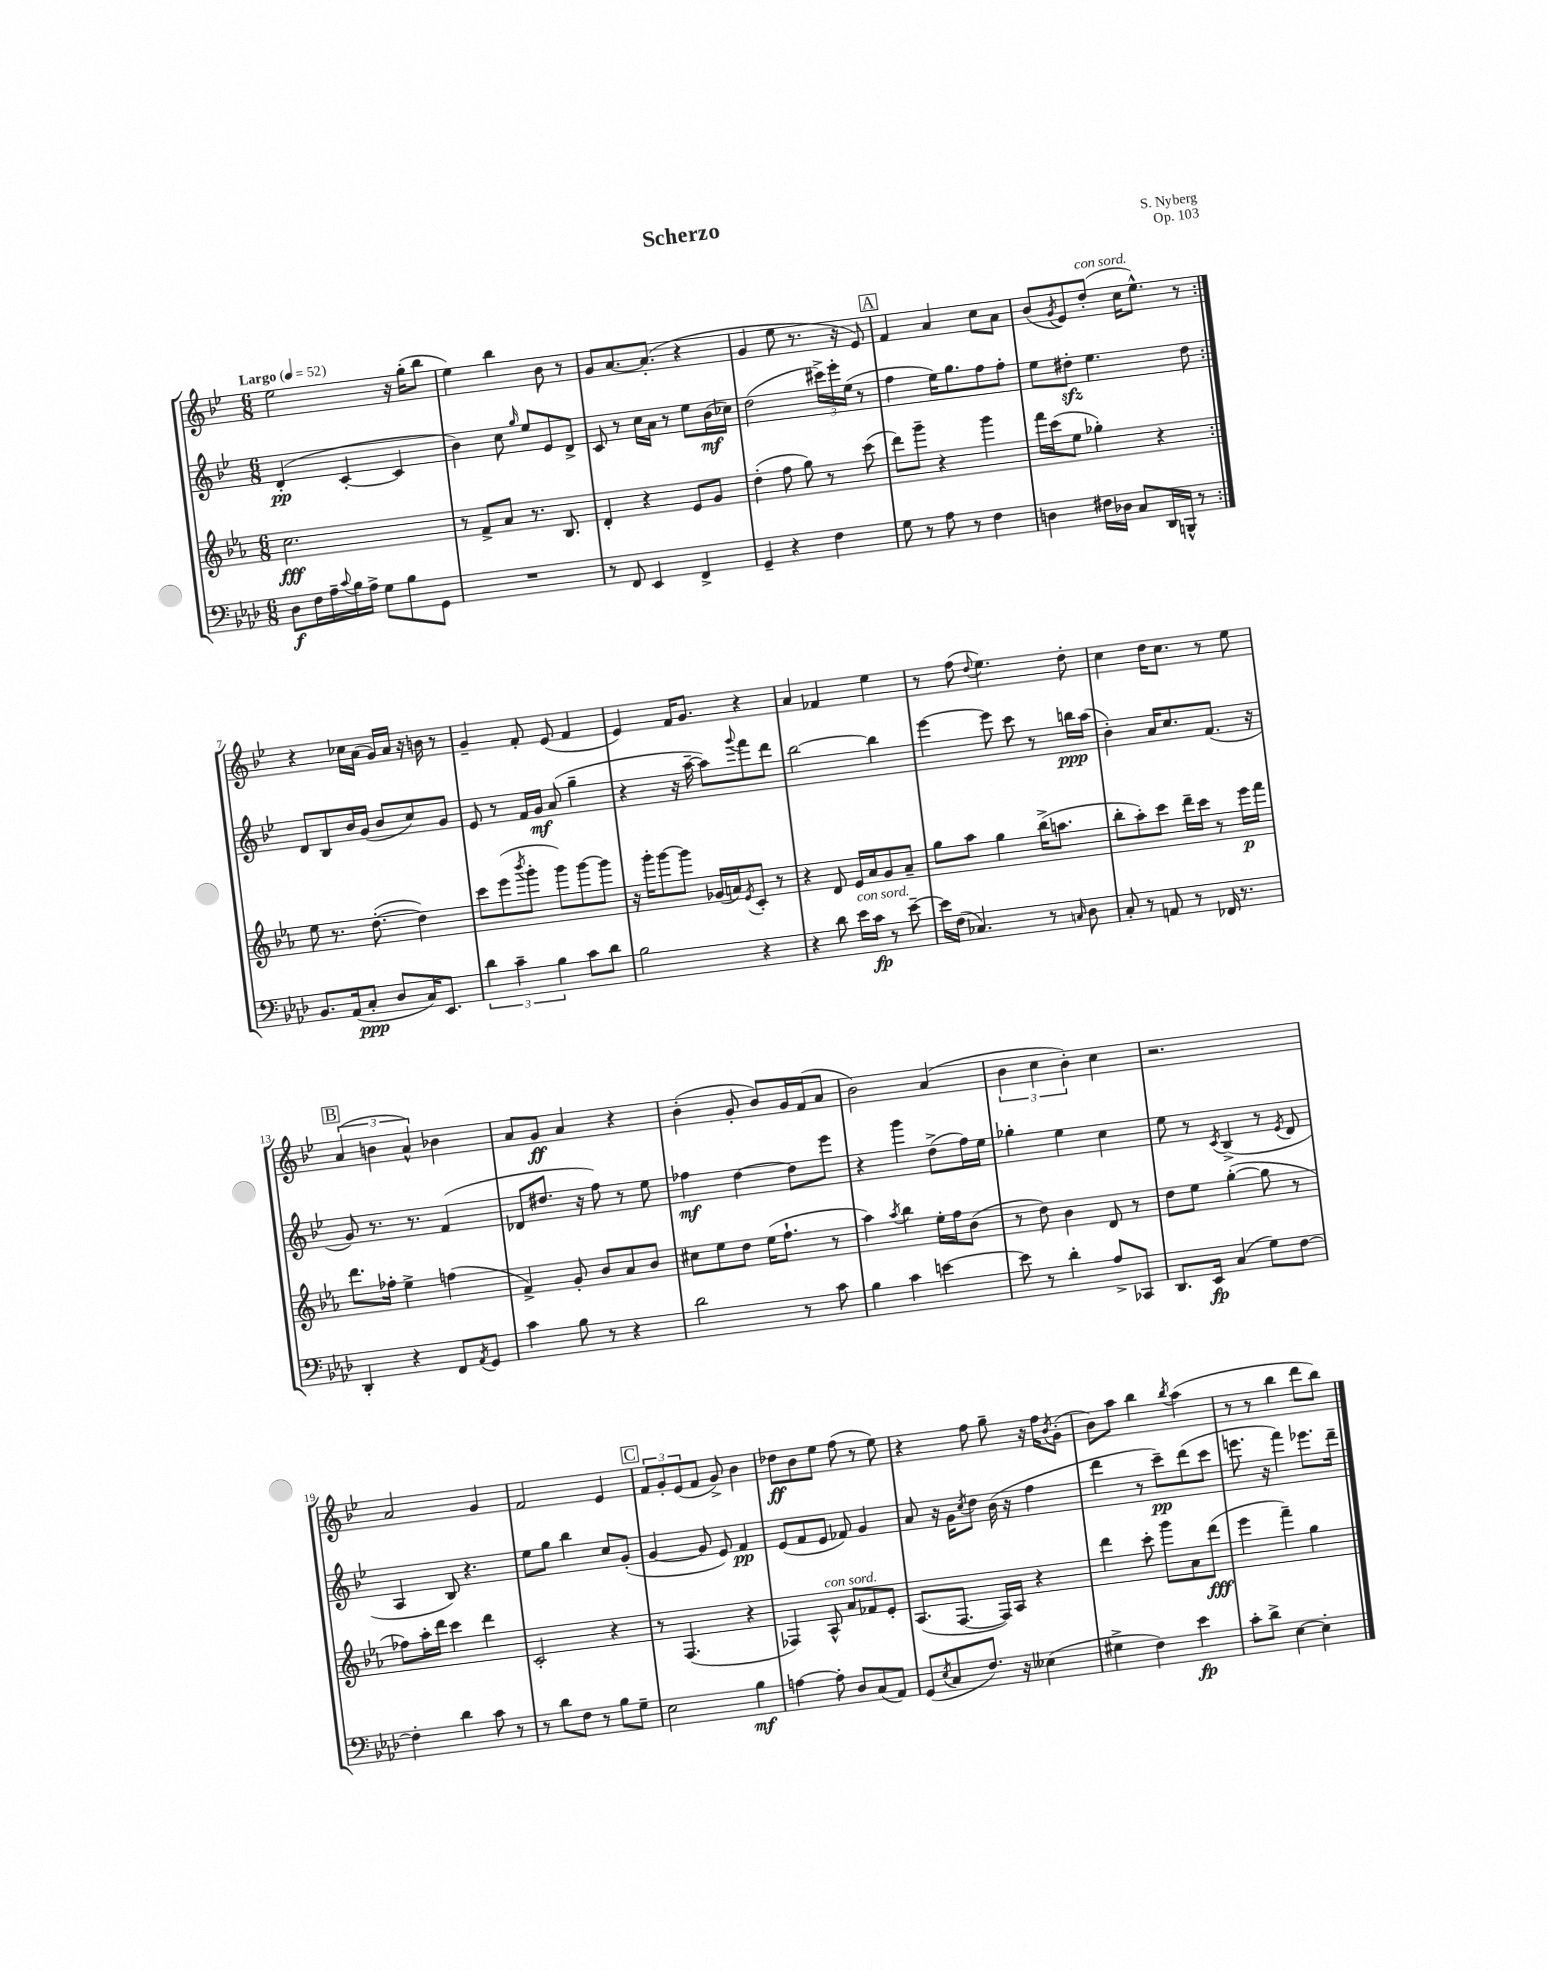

**kern	**kern	**kern	**kern
*staff4	*staff3	*staff2	*staff1
*clefF4	*clefG2	*clefG2	*clefG2
*k[b-e-a-d-]	*k[b-e-a-]	*k[b-e-]	*k[b-e-]
*M6/8	*M6/8	*M6/8	*M6/8
*MM52	*MM52	*MM52	*MM52
8D-\L	2.cc\	(4d'/	2ee-\
16F\L	.	.	.
16A-~\	.	.	.
8qqc/	.	.	.
16B-\	.	[4c'/	.
16A-^\JJ	.	.	.
8G\L	.	.	.
8B-\	.	4c/]	16r
.	.	.	(16gg'\LK
8GG\J	.	.	8bb-\J
=	=	=	=
2.r	8r	4b-\)	4ee-\)
.	8f^/L	.	.
.	8a-/J	8cc\	4bb-\
.	.	16qqgg/	.
.	8.r	8ee-/L	.
.	.	8e-/	8b-\
.	8.B-/	.	.
.	.	8d^/J	8r
=	=	=	=
8r	4d'/	8c/	8g/L
8FF/	.	8r	[8.a/
4EE-/	4r	16cc\LL	.
.	.	16a\JJ	(8.a'/]J
.	.	8r	.
4FF^/	8e-/L	8ee-\L	4r
.	8g/J	(16b-\L	.
.	.	16cc-\JJ)	.
=	=	=	=
4GG~/	(4dd'\	(2dd\	4g/
4r	8ff\	.	8ee-\
.	8gg\)	.	8.r
4F\	8r	24ccc#^\LL)	.
.	.	24eee-'\	.
.	.	.	16r
.	.	(24ee-\JJ	.
.	(8ccc\	8r	8e-/)
=	=	=	=
8G\	8ddd\L)	4ff\	4f/
8r	8ggg~\J	.	.
8A-\	4r	16ee-\LK)	4a/
.	.	8.gg\	.
8r	.	.	.
4F\	4ggg\	8ff\	8cc\L
.	.	8ff'\J	8a\J
=	=	=	=
4D\	16fff\LL	8ee-\L	(8b-/L
.	(16ccc\J	.	.
.	.	.	8qg/
.	8ee-\J	8dd#'\J	8e-/)
16F#\LL	4gg-'\)	4.ee-\	(8dd'/J
16D-\JJ	.	.	.
8C/L	.	.	16cc\LK
.	.	.	8.ee-^^\J)
16DD-/L	4r	.	.
16BBB^^/JJ	.	.	.
8r	.	8dd#\	8r
=:|!	=:|!	=:|!	=:|!
8.BB-/L	8ee-\	8d/L	4r
.	8.r	8B-/	.
(16AA-/k	.	.	.
8C'/J	.	16b-/L	16cc-\LL
.	([8.dd'\	(16g/JJ	(16a\JJ
8D-/L	.	8b-/L	16g/LL)
.	.	.	16a/JJ
16C/K)	4dd\])	8cc/)	16r
8.EE-/J	.	.	16b\
.	.	8g/J	8r
=	=	=	=
6d-\	8ccc\L	8e-/	4g~/
.	(8eee-\	8r	.
6c~\	.	.	.
.	8qbbb-/	.	.
.	8ggg'\J	16f/LL	8f'/
.	.	16g/JJ	.
6B-\	.	.	.
.	8ggg\L)	(8a/	(8e-/
8c\L	[8ggg\	4gg~\	4f/
8d-\J	8ggg\]J	.	.
=	=	=	=
2B-\	16r	4r	4e-/)
.	16ggg'\LK	.	.
.	[8ggg\	.	.
.	8ggg\]J	16r	16f/LK
.	.	[16aa~\	8.g/J
.	(16g-/LL	8aa\]L)	.
.	16a/J)	.	.
.	8qe-/	8qqggg/	.
4r	8c'/J	8fff\	4r
.	8r	8ddd\J	.
=	=	=	=
4r	4r	[2bb-\	4a/
8d-\	8d/	.	4f-/
16e-\LL	16e-/LL	.	.
16c\JJ	16a-/J	.	.
8r	8g/	4bb-\]	4ee-\
[8e-~\	8a-~/J	.	.
=	=	=	=
16e-\]LL	8gg\L	[4eee-\	8r
(16F\JJ	.	.	.
4.C-/)	8aa-\J	.	(8ff\
.	.	.	8qqdd/
.	4gg\	8eee-\]	4.ee-\)
.	.	8ccc\	.
8r	(16bb-^\LK	8r	.
.	8.aa\J	.	.
16qqC/	.	.	.
8D-\	.	16bb\LL	8dd'\
.	.	(16aa\JJ	.
=	=	=	=
8C'/	8bb-'\L	4b-'\)	4cc\
8r	8aa-'\)	.	.
8AA/	8ccc\J	16a/LK	16dd\LK
.	.	8.cc/	8.cc\J
8r	16ddd~\LL	.	.
.	16ccc\JJ	.	.
16FF-/	8r	(8.f/J	8r
8.r	.	.	.
.	16eee-\LL	.	8ee-\
.	16fff\JJ	16r	.
=	=	=	=
4DD-'/	8.ddd\L	8g/)	(6a/
.	.	8.r	.
.	.	.	6b\
.	16ff-'\Jk	.	.
4r	4ee-^\	.	.
.	.	8.r	.
.	.	.	6a^^/)
8FF/L	(4ff\	(4f/	4b-\
8qAA-/	.	.	.
8GG/J	.	.	.
=	=	=	=
4c\	4f^/)	8d-/L	8a/L
.	.	8.dd#/J	8g/J
8B-\	8g'/	.	4a/
.	.	16r	.
8r	8b-/L	8ff\)	.
4r	8a-/	8r	4r
.	8b-/J	8ee-\	.
=	=	=	=
2d-\	8cc#\L	4ff-\	(4b-'\
.	8ee-\	.	.
.	8dd\J	[4dd\	8g'/
.	(16ee-\LK	.	8b-/L)
.	8.ff`\J	.	.
8r	.	8dd\]L	16g/L
.	.	.	(16f/J
8c\	8r	8eee-\J	8a/J
=	=	=	=
4B-\	4aa-\)	4r	2b-\)
.	8qaa-/	.	.
4c\	4bb-\	4ggg\	.
[4e\	16ee-'\LL	(8dd^\L	(4a/
.	16ff\J	.	.
.	(8b-\J	16ff\L)	.
.	.	16ee-\JJ	.
=	=	=	=
8e\]	8r	4gg-'\	6b-\
8r	8dd\)	.	.
.	.	.	6cc\
4d-'\	4b-\	4ee-\	.
.	.	.	6b-'\)
8A-^/L	8d/	4cc\	4cc\
8CC-/J	8r	.	.
=	=	=	=
8.DD-/L	8dd\L	8ee-\	2.r
.	8ee-\J	8r	.
16EE-/Jk	.	.	.
.	.	8qc/	.
(4C/	([4gg'\	(4B-^/	.
8G\L)	8gg\]	8r	.
.	.	8qe-/	.
[8F\J	8r	8d/	.
=	=	=	=
4F'\]	8ff-\L)	4A/	2a/
.	16aa-'\L	.	.
.	16ddd\JJ	.	.
4d-\	4ccc\	8B-/)	.
.	.	4.r	.
8c\	4ddd\	.	4g/
8r	.	.	.
=	=	=	=
8r	2c'/	8ee-\L	2f/
8d-\L	.	8gg\J	.
8F\J	.	4bb-\	.
8r	.	.	.
8B-\L	4r	8cc/L	4e-/
8G~\J	.	(8g'/J	.
=	=	=	=
2E-\	8r	[4g/	12f/L
.	.	.	12g'/
.	(4.F/	.	.
.	.	.	(12e-/
.	.	8g/]	8f/J
.	.	8e-/)	8g^/)
4B-\	4r	4f/	4b-\
=	=	=	=
[4A\	4F-/)	(8e-/L	8dd-\L
.	.	8f/	8b-\
8A'\]	8A-^^/	8e-/J	8ee-\J
8D-/L	8a-/L	8f-/)	(8ff\
(8C/	8f-/	4g/	8r
8AA-/J)	8e-'/J	.	8ee-\)
=	=	=	=
(8GG/L	(8.A-/L	8a/	4r
8qE-/	.	.	.
8C/	.	16r	.
.	[8.F/J	16g\LK	.
.	.	8qcc/	.
8.F/J)	.	8dd\J	8ff\
.	16F/]LL)	(16b-\	8gg~\
16r	16A-/JJ	16r	.
(4E--\	4r	4ff\	16r
.	.	.	16ff\LK
.	.	.	8qb-/
.	.	.	(8g'\J
=	=	=	=
4G#^\	4ddd\	4ddd\	8b-\L)
.	.	.	8aa\J
4F\)	8ccc'\	8r	4bb-\
.	8ggg\L	8ccc~\L)	.
.	.	.	8qbb-/
4e-\	8a-\	(8ddd\	(4aa\
.	(8ddd\J	8ccc\J	.
=	=	=	=
8c'\L	4eee-\	8.eee\	8r
8d-^\J	.	.	8r
.	.	16r	.
[4E-\	4fff~\)	4fff\)	4bb-\
4E-'\]	4gg\	8.eee-\L	8ddd\L
.	.	.	8bb-\J)
.	.	16ddd~\Jk	.
==	==	==	==
*-	*-	*-	*-
